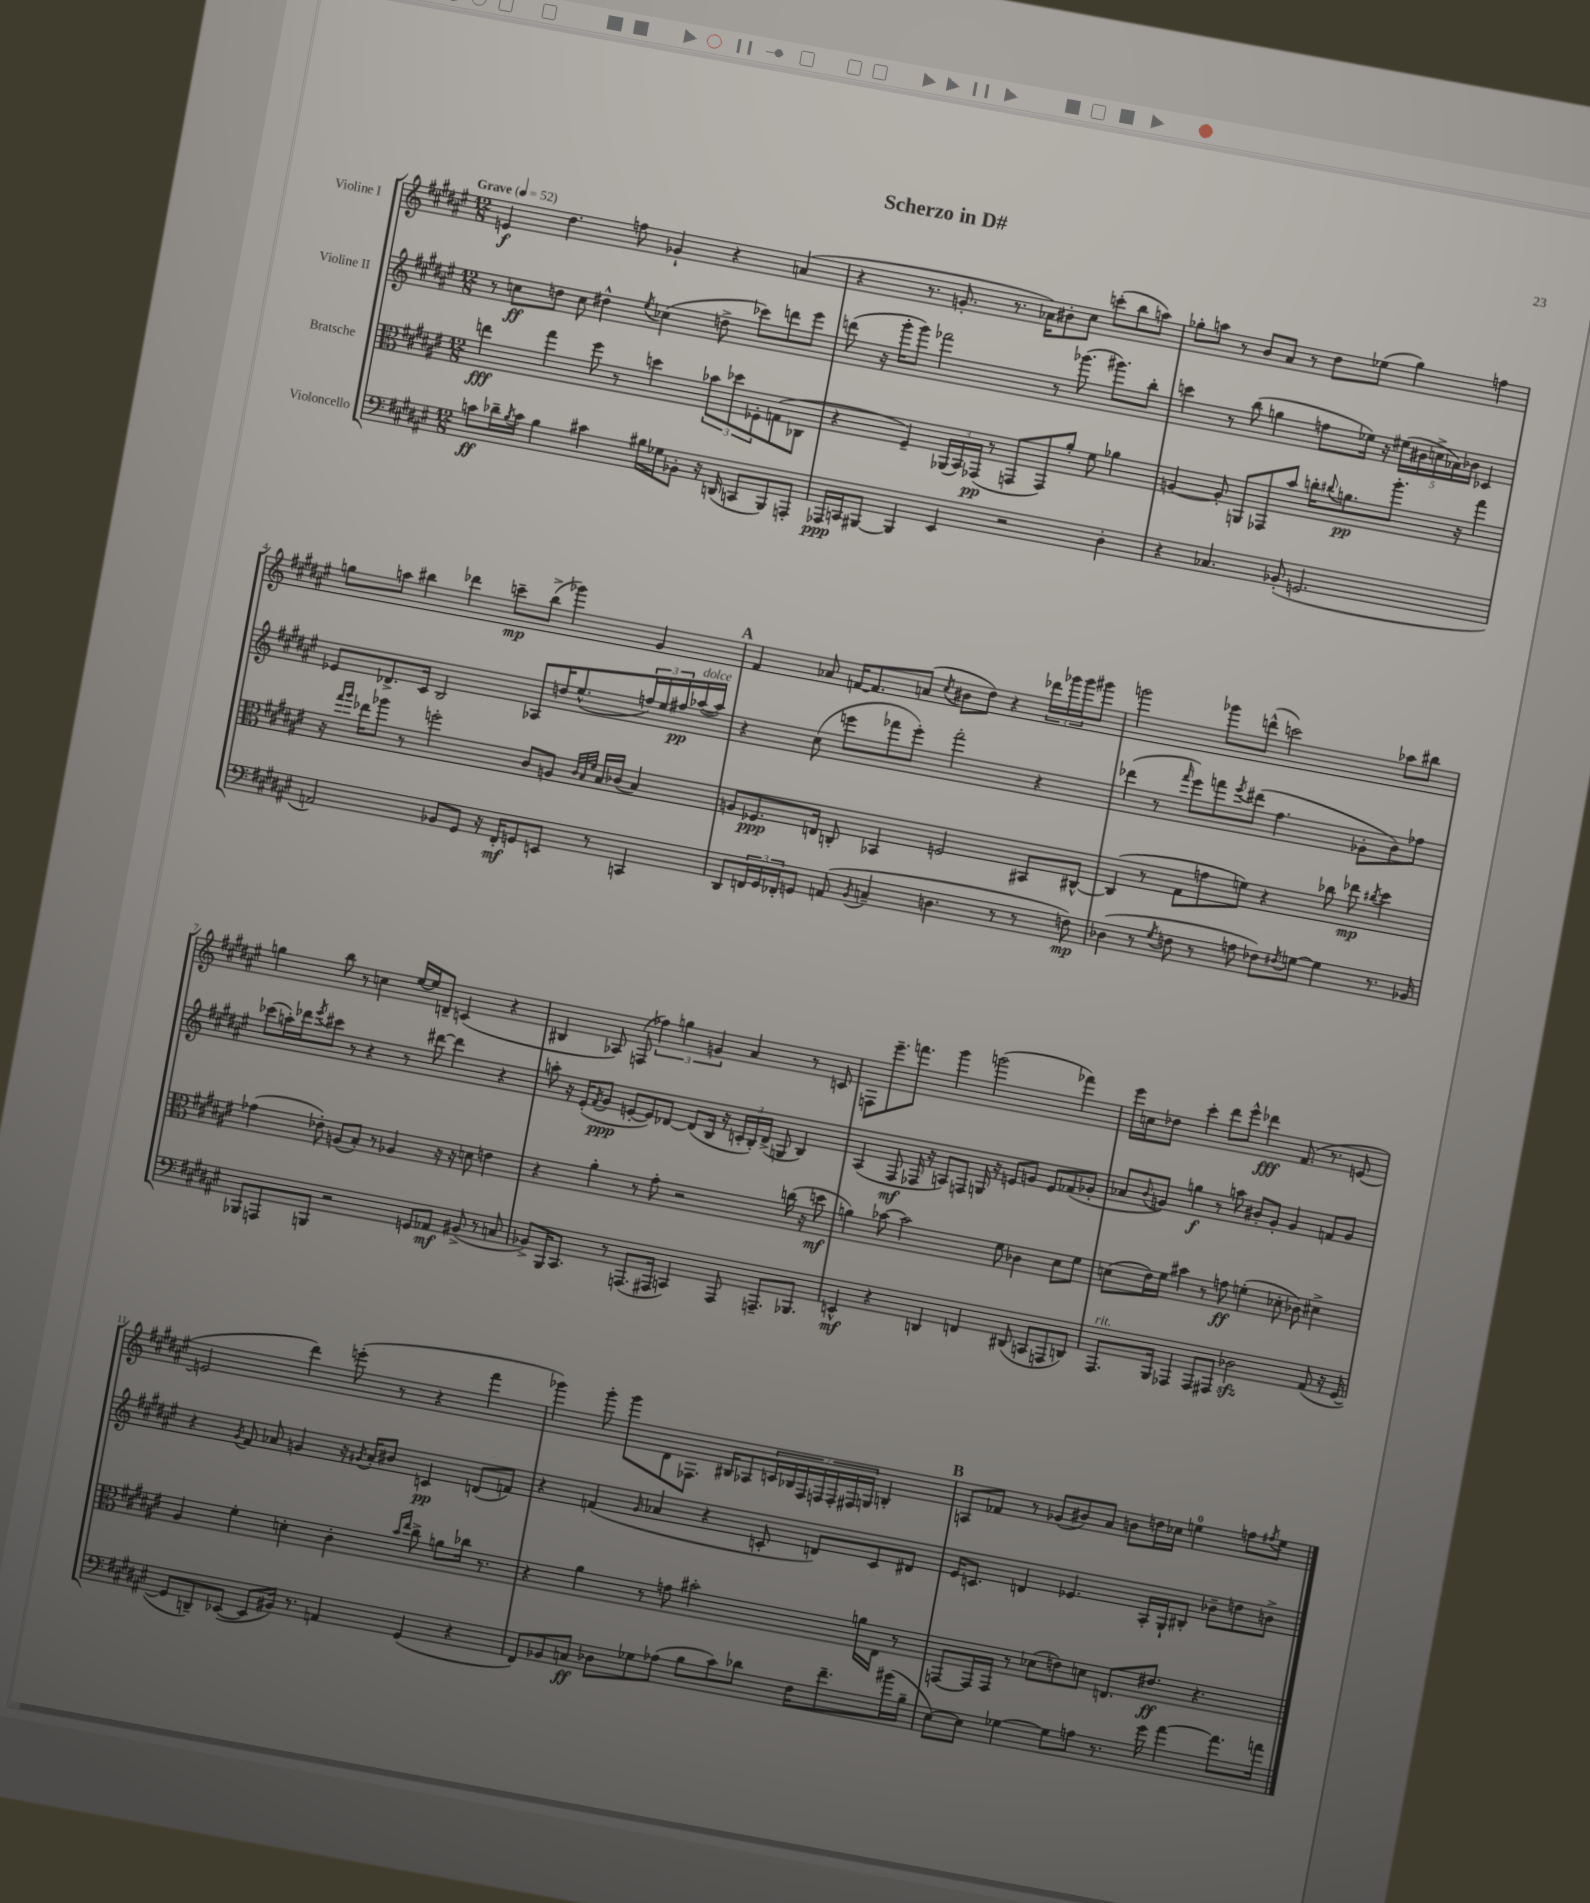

**kern	**kern	**kern	**kern
*staff4	*staff3	*staff2	*staff1
*clefF4	*clefC3	*clefG2	*clefG2
*k[f#c#g#d#a#e#]	*k[f#c#g#d#a#e#]	*k[f#c#g#d#a#e#]	*k[f#c#g#d#a#e#]
*M12/8	*M12/8	*M12/8	*M12/8
*MM52	*MM52	*MM52	*MM52
8c	4ee	8r	4e
16d-~	.	8cc	.
8qB	.	.	.
16c	.	.	.
4B	4gg#	8dd	4.dd#
.	.	8cc	.
4c#	8ff#	4dd#^^	.
.	8r	.	8ff
.	.	8qee#	.
16B#	4dd	(4cc-	4g-`
16G-	.	.	.
8BB-'	.	.	.
16r	12b-	8dd^	4r
(16DD	.	.	.
.	12dd-	.	.
8CC	.	8ccc-)	.
.	12F-'	.	.
8BBB)	(8G	8ddd	(4a
8AAA'	8C-	8eee#	.
=	=	=	=
16AAA-	4r	(8ddd	4r
16CC	.	.	.
[8BBB#	.	16r	.
.	.	16ggg#'	.
4BBB#]	4F#~)	8ggg#)	8.r
.	.	2fff-	.
.	.	.	8.g'
4EE#	(24AA-	.	.
.	24BB)	.	.
.	(24GG-	.	.
.	8r	.	8.r
2r	8GG	.	.
.	.	.	16a-)
.	8GG)	8r	8b#'
.	8a#'	(8.ggg-	8cc#
.	8f#	.	(8ccc'
.	.	8.ggg#)	.
4D#'	4a-	.	8bb
.	.	8bb'	8aa)
=	=	=	=
4r	[4A	4ccc	8gg-'
.	.	.	8aa
4.C-	8A']	8r	8r
.	8AA	(8bb	8b
.	8GG-	4gg	8a#
(8BB-'	8b	.	8r
2.GG	16cc'	8ff	8dd#
.	8qqcc#	.	.
.	8.a	.	.
.	.	16ee-)	(8ee-
.	.	16r	.
.	8.aa#'	(20ee#	4gg-)
.	.	20b#	.
.	.	20cc^	.
.	.	20a-)	.
.	16r	.	.
.	.	20b-	.
.	4gg#	4c-	4ff
=	=	=	=
2AA)	16r	8e-	8gg
.	16qqgg#	.	.
.	16qqaa#	.	.
.	16ee-	.	.
.	8aa-	8.d-^	8aa
.	8r	.	4bb#
.	.	16c#	.
.	2ff'	2B	.
8BB-	.	.	4ddd-
8GG#	.	.	.
16r	.	.	8ccc~
16FF#'	.	.	.
8GG	8c#	8A-	(8bb#^
8EE	8A	16dd	4ggg-)
.	.	(8.ee#^^	.
.	32qqc#	.	.
.	32qqB	.	.
.	32qqf#	.	.
8r	16B	.	.
.	(16c-	.	.
4CC	4B)	24ff)	4g#
.	.	24ee#	.
.	.	24ff#	.
.	.	([16aa-	.
.	.	16aa-])	.
=	=	=	=
8DD#	8A	4r	4f#
24FF	8.F-	.	.
24GG#	.	.	.
24FF-'	.	.	.
8GG	.	(8cc#	8a-
.	16E	.	.
(8AA	8C'	8eee	[16f
.	.	.	8.f]
8qBB	.	.	.
4C~	4BB-	8fff-	.
.	.	8eee')	(8a
.	.	.	8qcc#
4.D	2F	2fff-'	8b#
.	.	.	8dd#)
.	.	.	4r
8r	.	.	.
8r	8BB#	4r	24ddd-
.	.	.	24ggg-
.	.	.	24ggg-
8F)	[8C#^^	.	8ggg#
=	=	=	=
(4D-	(4C#]	(4ddd-	2ggg
8r	8r	8r	.
8qG#	.	16qqfff#	.
8F	8G#	8eee#)	.
8r	8g	8fff	8ggg-
.	.	8qeee#	.
8A	8f)	(8ddd#	(8ddd^^
8F-)	4r	4.ff#	2ccc)
8qF#	.	.	.
[8G	.	.	.
4G]	8cc-	.	.
.	8ee-	8g-'	.
.	8qcc#	.	.
8.r	4dd#	8b)	8aa-
.	.	8ff-	8bb#
16BB-	.	.	.
=	=	=	=
8BBB-	(4g-	(8ccc-	4gg
8AAA	.	16aa')	.
.	.	16ddd-	.
.	.	8qeee#	.
8BBB	8e-')	8ccc#	8bb
2r	(8A	8r	8r
.	8B')	4r	4cc
.	8r	.	.
.	4A-	8r	[16ee#
.	.	.	16ee#]
8GG	.	[8ddd#	8d~
8AA-	16r	4ddd#]	(4c
.	16r	.	.
(8BB#^	8d	.	.
8r	4e	4r	4r
8C	.	.	.
=	=	=	=
8BB-^)	4r	8aa'	4B#
16BBB	.	16r	.
8.CC#	.	(16e#'	.
.	.	8qf#	.
.	4a#'	8g#	8A-)
8r	.	[8e'	(8F
(8.AAA	8r	8e])	6ff-)
.	8g#'	[8d-	.
.	.	.	6gg
16AAA#	.	.	.
4CC)	2r	(8d-]	.
.	.	.	6g
.	.	16B	.
.	.	16r	.
8AAA#	.	24c'	4a#
.	.	24B')	.
.	.	(24d-^	.
8.AAA~	.	8G	.
.	(16cc	4B)	8r
8.BBB-	16r	.	.
.	8dd	.	8c
=	=	=	=
4EE^^	4a)	(4A#	8F
.	.	.	8.eee#~
4r	[8b-	8F#	.
.	.	.	8.fff
.	2b-]	16F-	.
.	.	16r	.
4DD	.	8A)	4ggg#
.	.	8F	.
4FF	.	16G	(2ggg
.	.	16r	.
.	8f#	8e	.
(8DD#	4c-	8g	.
8CC	.	8e	.
8AAA	8d#	(8f-	4fff-)
8DD)	8f#	8g-'	.
=	=	=	=
8.AAA#	(8d	8a-	16eee#
.	.	.	16cc
.	.	8qqb	.
.	16e#)	8g)	8dd-
16BBB	16f#	.	.
4AAA-	4b#	4gg	4ccc#'
8AAA-	8r	8r	8ddd#
8AAA#	8g	8aa	8eee#^^
2D-	(4f'	8b#'	4ddd-
.	.	8g'	.
.	8d-'	4g	(8.f#
.	8c-)	.	.
.	.	.	8.r
(8AA#	4d#^	8f	.
16r	.	8g	[8e
[16GG#	.	.	.
=	=	=	=
8GG#]	4A#	4r	2e]
8DD~)	.	.	.
.	.	8qg#	.
([8EE-	4f#'	8f#	.
8EE-]	.	8a-	.
16BB#)	4d'	4g	4ddd#)
8.r	.	.	.
4AA	4c#'	16r	(8eee'
.	.	8qg#	.
.	.	16a-'	.
.	.	8b#	8r
.	16qqb	.	.
.	16qqee#	.	.
(4GG#	8cc#^	4c	4r
.	8a	.	.
4r	16cc-	(8d	4fff#
.	8.r	.	.
.	.	8f)	.
=	=	=	=
8FF#)	4r	4r	4ggg-)
8BB-	.	.	.
8C	4a#	(4f	8ggg-'
8D-	.	.	8ggg-
.	.	16qqg#	.
8G-	8r	4a-	8d#
(8A-	8g	.	8.F-
8B	2b#'	4r	.
.	.	.	16B#
8c#)	.	.	8A-
8d-	.	8c'	28c
.	.	.	28B-
.	.	.	28F-
.	.	.	28F
16F#	.	8d)	.
.	.	.	28F'
.	.	.	28F#
8.f#~	.	.	.
.	.	.	28G
.	16a	8c	4B'
.	16E#	.	.
(16b#	8r	8d#	.
16B~	.	.	.
=	=	=	=
[8E#)	[8GG	16e#	8A
.	.	8.c	.
8E#]	16GG]	.	8f-
.	16GG	.	.
[4G-	8r	4d	8r
.	(8d-	.	(8g-
8G-]	8e)	4.e-	8b#)
8A	8d	.	8a#
8.r	8.E	.	8b
.	.	16A#'	16dd
16g#	8.e#	16G#`	16cc-
[4a#	.	8B#'	4ee
.	4.r	8b-~	.
8.a#]	.	8dd	8ff
.	.	.	8qff#
.	.	8b^	8ee
16a	.	.	.
==	==	==	==
*-	*-	*-	*-
